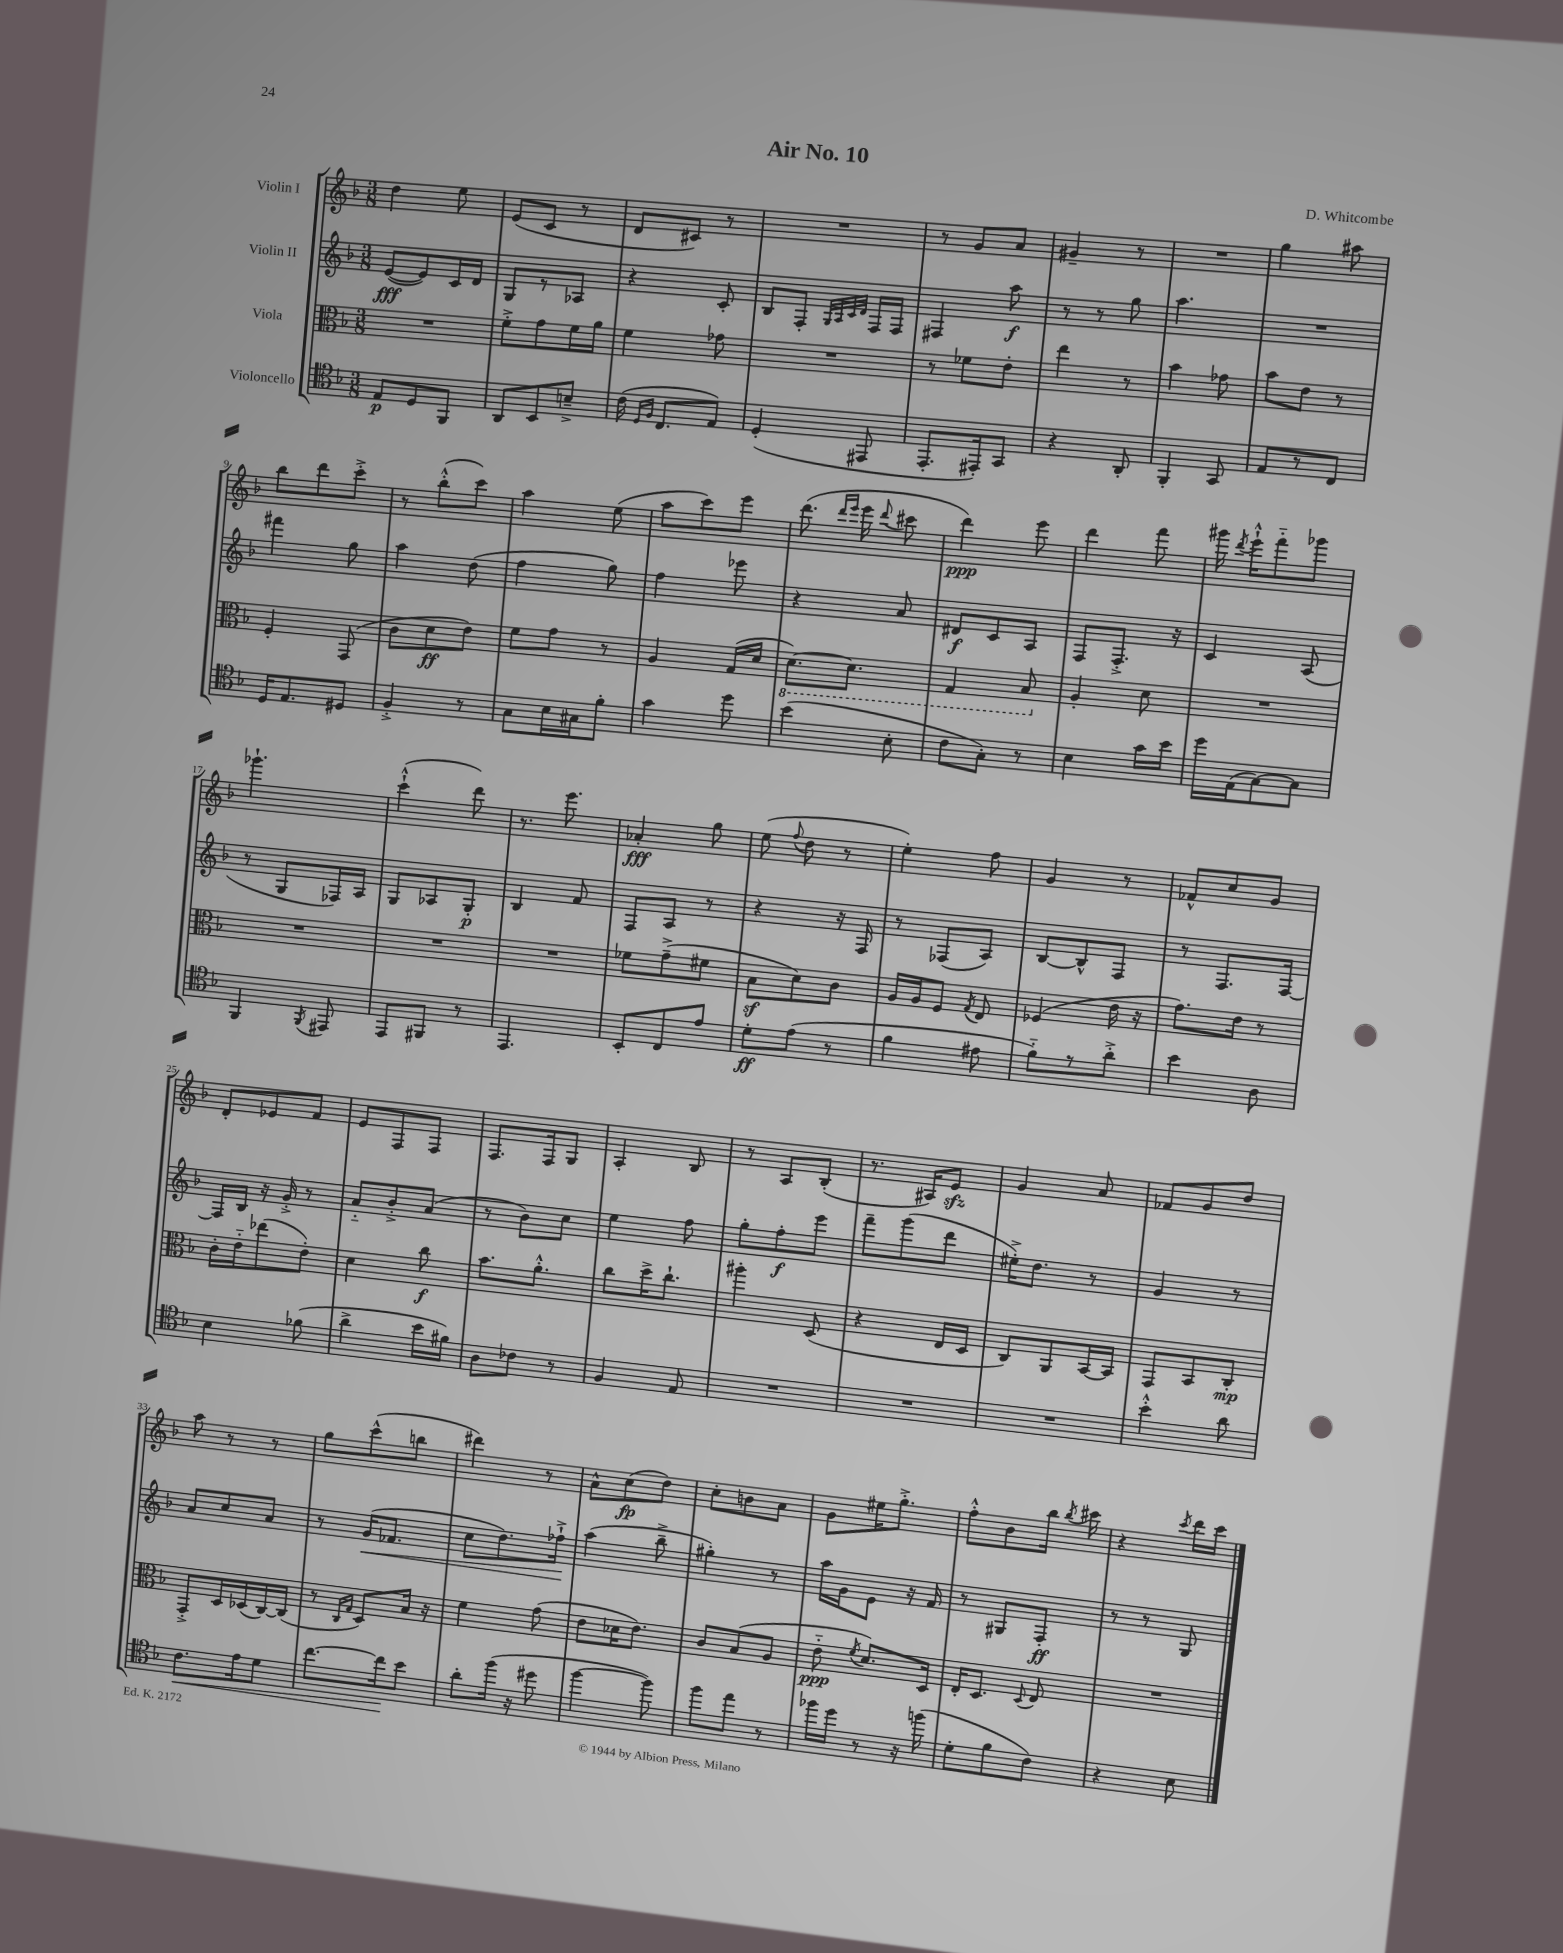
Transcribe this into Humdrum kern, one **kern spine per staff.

**kern	**kern	**kern	**kern
*staff4	*staff3	*staff2	*staff1
*clefC4	*clefC3	*clefG2	*clefG2
*k[b-]	*k[b-]	*k[b-]	*k[b-]
*M3/8	*M3/8	*M3/8	*M3/8
8E	4.r	([8e	4dd
8D	.	8e])	.
8FF	.	16c	8ee
.	.	16d	.
=	=	=	=
8AA	8f'^	8G	(8e
8BB-	8g	8r	8c
8B~^	16f	8A-	8r
.	16a	.	.
=	=	=	=
(16c	4f	4r	8d
16qqD	.	.	.
16qqF	.	.	.
8.C	.	.	.
.	.	.	8c#)
8E)	8g-	8c'	8r
=	=	=	=
(4D'	4.r	8B-	4.r
.	.	8F'	.
.	.	32qqG	.
.	.	32qqA	.
.	.	32qqc	.
.	.	32qqd	.
8EE#	.	16F	.
.	.	16F	.
=	=	=	=
8.EE'	8r	4F#	8r
.	8f-	.	8g
16EE#')	.	.	.
8GG	8e'	8aa	8a
=	=	=	=
4r	4ee	8r	4g#~
.	.	8r	.
8AA'	8r	8gg	8r
=	=	=	=
4FF'	4b-	4.aa	4.r
8GG	8g-	.	.
=	=	=	=
8E	8b-	4.r	4gg
8r	8e	.	.
8C	8r	.	8aa#
=	=	=	=
16D	4F'	4fff#	8bb-
8.E	.	.	.
.	.	.	8ddd
8D#	(8GG	8gg	8ccc'^
=	=	=	=
4F'^	8c	4aa	8r
.	8d	.	(8bb-'^^
8r	8e)	(8dd	8ccc)
=	=	=	=
8G	8f	4ff	4aa
16B-	8g	.	.
16G#	.	.	.
8f'	8r	8gg)	(8ee
=	=	=	=
4g	4A	4ff	8aa
.	.	.	8ccc)
8dd	(16G	8eee-	8eee
.	16d	.	.
=	=	=	=
(4b-	[8.D)	4r	(8.ddd
.	.	.	16qqddd
.	.	.	16qqeee
.	8.D]	.	16eee
.	.	.	8qqddd
8B-'	.	8a	8ccc#
=	=	=	=
8c	4GG	8d#	4ddd)
8G')	.	8c	.
8r	8BB-	8A	8eee
=	=	=	=
4B-	4A'	8F	4ddd
.	.	8.F'^	.
16g	8d	.	8fff
16b-	.	16r	.
=	=	=	=
16dd	4.r	4c	16ggg#
.	.	.	8qddd
(16E	.	.	16eee`^^
[8G)	.	.	8fff'~
8G]	.	(8A	8ggg-
=	=	=	=
4FF	4.r	8r	4.ggg-`
.	.	8G	.
8qFF	.	.	.
8EE#	.	16F-)	.
.	.	16A	.
=	=	=	=
8EE	4.r	8G	(4ccc`^^
8FF#	.	8A-	.
8r	.	8G'	8ddd)
=	=	=	=
4.EE	4.r	4B-	8.r
.	.	.	8.eee
.	.	8f	.
=	=	=	=
8BB-'	8f-	8F	4a-'
8C	(8g~^	8A	.
8e	8f#	8r	8gg
=	=	=	=
8d'	8B-	4r	(8ee
.	.	.	8qqff
(8e	8d)	.	8dd
8r	8c	16r	8r
.	.	16F	.
=	=	=	=
4f	16A	8r	4ee')
.	16A	.	.
.	8F	(8F-	.
.	8qG	.	.
8e#	8E	8A)	8ff
=	=	=	=
8f'~)	(4F-	[8B-	4g
8r	.	8B-^^]	.
8a'^	16e	8F	8r
.	16r	.	.
=	=	=	=
4b-	8.g)	8r	8f-^^
.	.	8.F	8cc
.	16e	.	.
8A	8r	.	8g
.	.	[16F	.
=	=	=	=
4B-	16c'	16F]	8d'
.	16e'~	16B-	.
.	(8ee-	16r	8e-
.	.	16g'^	.
(8f-	8e')	8r	8f
=	=	=	=
4a^	4d	8a'~	8e
.	.	8b-'^	8F
16b-	8cc	(8a	8F
16f#)	.	.	.
=	=	=	=
8A	8.b-	8r	8.F
8c-	.	8b-)	.
.	8.a'^^	.	16F
8r	.	8cc	8G
=	=	=	=
4F	8cc	4ee	4A'
.	16dd^	.	.
.	8.cc`	.	.
8E	.	8ff	8B-
=	=	=	=
4.r	4aa#'	8gg'	8r
.	.	8ff'	8A
.	(8D	8eee	(8B-'
=	=	=	=
4.r	4r	8fff~	8.r
.	.	(8ggg	.
.	.	.	16A#)
.	16E	8ddd	8e
.	16D	.	.
=	=	=	=
4.r	8C)	16ee#'^)	4g
.	.	8.dd	.
.	8AA	.	.
.	[16BB-	8r	8a
.	16BB-]	.	.
=	=	=	=
4b-'^^	8GG	4g	8f-
.	8BB-	.	8g
8a	8C'	8r	8dd
=	=	=	=
8.c	8GG'^	8a	8aa
.	16D	8cc	8r
16e	(16D-	.	.
8d	[16C)	8a	8r
.	(16C]	.	.
=	=	=	=
[8.cc	8r	8r	8gg
.	16qqC	.	.
.	16qqG	.	.
.	8D)	(16g	(8ccc^^
16cc]	.	8.f-	.
8b-	16B-	.	8bb
.	16r	.	.
=	=	=	=
8a'	4f	8cc	4ddd#)
(16ff	.	8.dd)	.
16r	.	.	.
8dd#	(8g	.	8r
.	.	16ff-`^	.
=	=	=	=
[4ff	8e	(4aa	8a^^
.	16d-	.	(8cc
.	8.e)	.	.
8ff])	.	8bb-~^	8dd)
=	=	=	=
8ff	8c	4gg#')	8cc'
8ee	(8B-	.	8b
8r	8A	8r	8a
=	=	=	=
16ff-	8e'~	16aa	8g
16dd	.	16g	.
.	8qf	.	.
8r	8.d)	8e	16ee#
.	.	.	8.gg'^
16r	.	16r	.
(16ff	16D	16f	.
=	=	=	=
8d'	16E'	8r	8ff'^^
.	8.D	.	.
8f	.	8G#	8b-
.	8qqD	.	.
8c)	8E	8F'	16bb-
.	.	.	8qbb-
.	.	.	16ccc#
=	=	=	=
4r	4.r	8r	4r
.	.	8r	.
.	.	.	8qccc
8B-	.	8G	16ddd
.	.	.	16ccc
==	==	==	==
*-	*-	*-	*-
